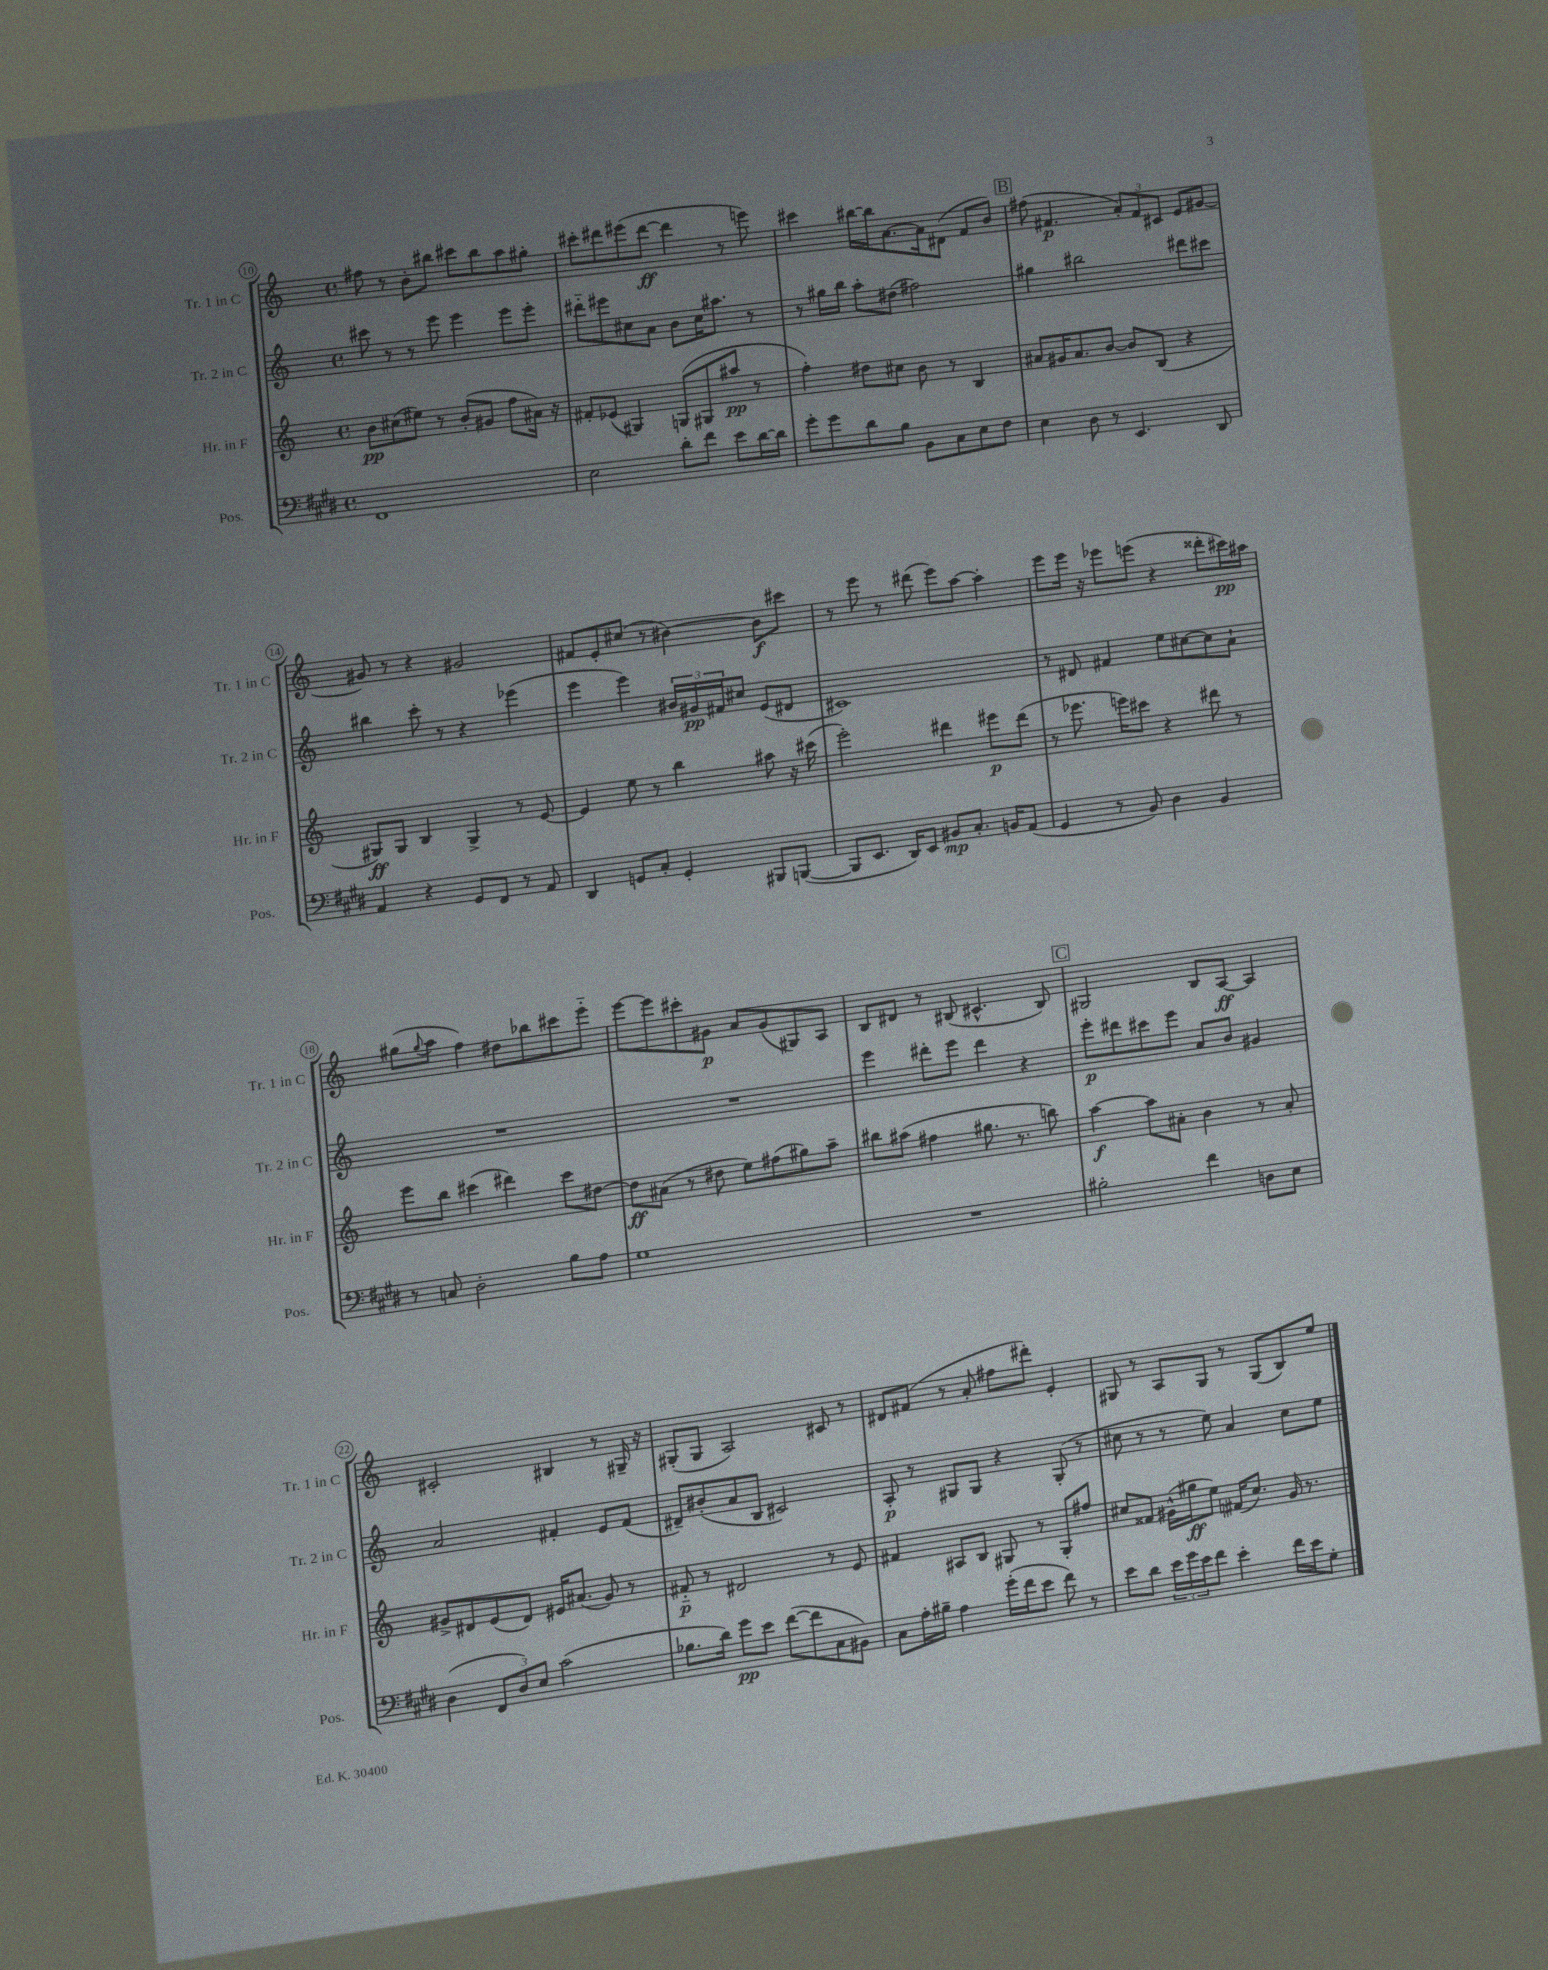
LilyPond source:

<<
\new StaffGroup <<
\new Staff = "s0" \with { instrumentName = "Tr. 1 in C" shortInstrumentName = "Tr. 1 in C" } {
    \clef treble \key c \major \defaultTimeSignature \time 4/4
    fis''8 r8 b'8-. bis''8 cis'''8 bis''8 a''8 gis''8-. |
    cis'''8-. dis'''8 eis'''8( dis'''8~\ff dis'''4 r8 e'''8) |
    cis'''4 bis''16~ bis''16 a'8.~ a'16 dis'8( f'8 b'8) |
    \mark \markup { \box "B" } fis''8( fis'4.\p \tuplet 3/2 { a'8-.) fis'8 cis'8 } e'8 gis'8~ |
    gis'8 r8 r4 gis'2 |
    fis'8 e'8-. cis''8( r8 bis'4~) bis'8\f cis'''8 |
    r8 e'''8 r8 dis'''8( e'''8) a''8~ a''4-. |
    e'''8 e'''16 r16 ees'''8 e'''8( r4 disis'''8-. cis'''16\pp) ais''16 |
    gis''8( \appoggiatura { gis''8 } a''8 f''4) dis''8 bes''8 cis'''8 e'''8-_ |
    e'''8~ e'''8 cis'''8-. gis'8\p a'8 gis'8( gis8) a8 |
    b8 dis'8 r8 bis8( cis'4.-^ bis8) |
    \mark \markup { \box "C" } gis2 b8 a8~\ff a4 |
    cis'2-. bis4 r8 gis16-- r16 |
    gis8-.( gis8 a2) cis'8 r8 |
    dis'8 fis'8( r8 a'8-. fis''8 dis'''8-.) e'4-. |
    gis8 r8 a8 gis8 r8 gis8( b8) e''8 \bar "|." |
}
\new Staff = "s1" \with { instrumentName = "Tr. 2 in C" shortInstrumentName = "Tr. 2 in C" } {
    \clef treble \key c \major \defaultTimeSignature \time 4/4
    cis'''8 r8 r8 e'''8 e'''4 e'''8 e'''8-. |
    dis'''8-_ eis'''8 cis''8 a'8 b'8 cis''16 ais''8. r8 |
    r8 gis''16 b''16 a''8-. dis''8( fis''2) |
    \mark \markup { \box "B" } gis''4 bis''2 dis'''8 cis'''8 |
    bis''4 c'''8-. r8 r4 ees'''4( |
    e'''4 e'''4) \tuplet 3/2 { bis'16 gis'16\pp fis'16 } cis''8 e'8( dis'8 |
    cis'1) |
    r8 dis'8 fis'4 e''8 cis''8~ cis''8 a'8-! |
    R1 |
    R1 |
    e'''4 dis'''8-. e'''8 dis'''4 r4 |
    \mark \markup { \box "C" } e'''8-.\p dis'''8 cis'''8 e'''8 a'8 b'8 gis'4 |
    a'2 fis'4-. e'8 fis'8( |
    dis'8--) bis'8-.( a'8 b8 cis'2) |
    a8-.\p r8 gis8 gis8 r4 gis8-.( r8 |
    cis''8 r8 r8 e''8) a'4 cis''8 e''8 \bar "|." |
}
\new Staff = "s2" \with { instrumentName = "Hr. in F" shortInstrumentName = "Hr. in F" } {
    \clef treble \key c \major \defaultTimeSignature \time 4/4
    b'8\pp cis''8( eis''8) r8 b'8-.( gis'8 f''8 ais'16) r16 |
    fis'8-. ees'8( gis4) g8( gis8 ais''8\pp r8 |
    f''4-.) dis''8 cis''8 b'8 r8 b4 |
    \mark \markup { \box "B" } ais'8 gis'16 ais'8. b'8~ b'8 b8( r4 |
    gis8\ff) gis8 b4 gis4-> r8 e'8~ |
    e'4 e''8 r8 b''4 ais''8 r16 cis'''16( |
    e'''2-.) dis'''4 eis'''8\p dis'''8( |
    r8 ees'''8. e'''16) cis'''8 r4 dis'''8 r8 |
    e'''8 b''8 cis'''4( dis'''4) cis'''8 dis''8~ |
    dis''8\ff ais'8( r8 dis''8 e''8) fis''8( gis''8) a''8-- |
    bis''8 ais''8( fis''4 gis''8. r8. b''8) |
    \mark \markup { \box "C" } a''4~\f a''8 ais'8-. b'4 r8 ais'8-. |
    gis'8-> dis'8 e'8( dis'8) eis'16 ais'8.( gis'8) r8 |
    fis'8-_\p r8 dis'2 r8 e'8 |
    fis'4 ais8 b8 gis8 r8 gis8-. fis''8 |
    cis''8 fisis'8 gis'16-^( gis''16\ff e''8) fis'16( cis''8.) gis'16 r8. \bar "|." |
}
\new Staff = "s3" \with { instrumentName = "Pos." shortInstrumentName = "Pos." } {
    \clef bass \key e \major \defaultTimeSignature \time 4/4
    fis,1 |
    e2 dis'8-. fis'8 e'8 dis'16~ dis'16 |
    gis'8-. gis'8 dis'8 b8 b,8 cis8 e8 fis8 |
    \mark \markup { \box "B" } e4 dis8 r8 e,4. dis,8 |
    a,4 r4 gis,8 fis,8 r8 a,8 |
    dis,4 g,8 cis8-. g,4-. bis,,8 b,,8~( |
    b,,8 e,8. dis,16) e,8 bis,8\mp cis8.-. b,16 a,8( |
    gis,4 r8 b,8) dis4 b,4 |
    r8 c8 dis2-. b8 a8 |
    gis1 |
    R1 |
    \mark \markup { \box "C" } bis2-. fis'4 d8 e8 |
    dis4( \tuplet 3/2 { fis,8 dis8) e8 } cis'2( |
    bes8. dis'16) gis'8\pp e'8 fis'8~( fis'8 cis8 bis,8) |
    cis8 a16-. bis16-- a4 gis'16-.( fis'16 e'8 fis'8) r8 |
    e'8 dis'8 \tuplet 3/2 { e'16 gis'16 e'16 } fis'8 e'4-. fis'16 e'16 gis8-. \bar "|." |
}
>>
>>
\layout { \context { \Score currentBarNumber = #10 \override BarNumber.stencil = #(make-stencil-circler 0.1 0.3 ly:text-interface::print) } }
